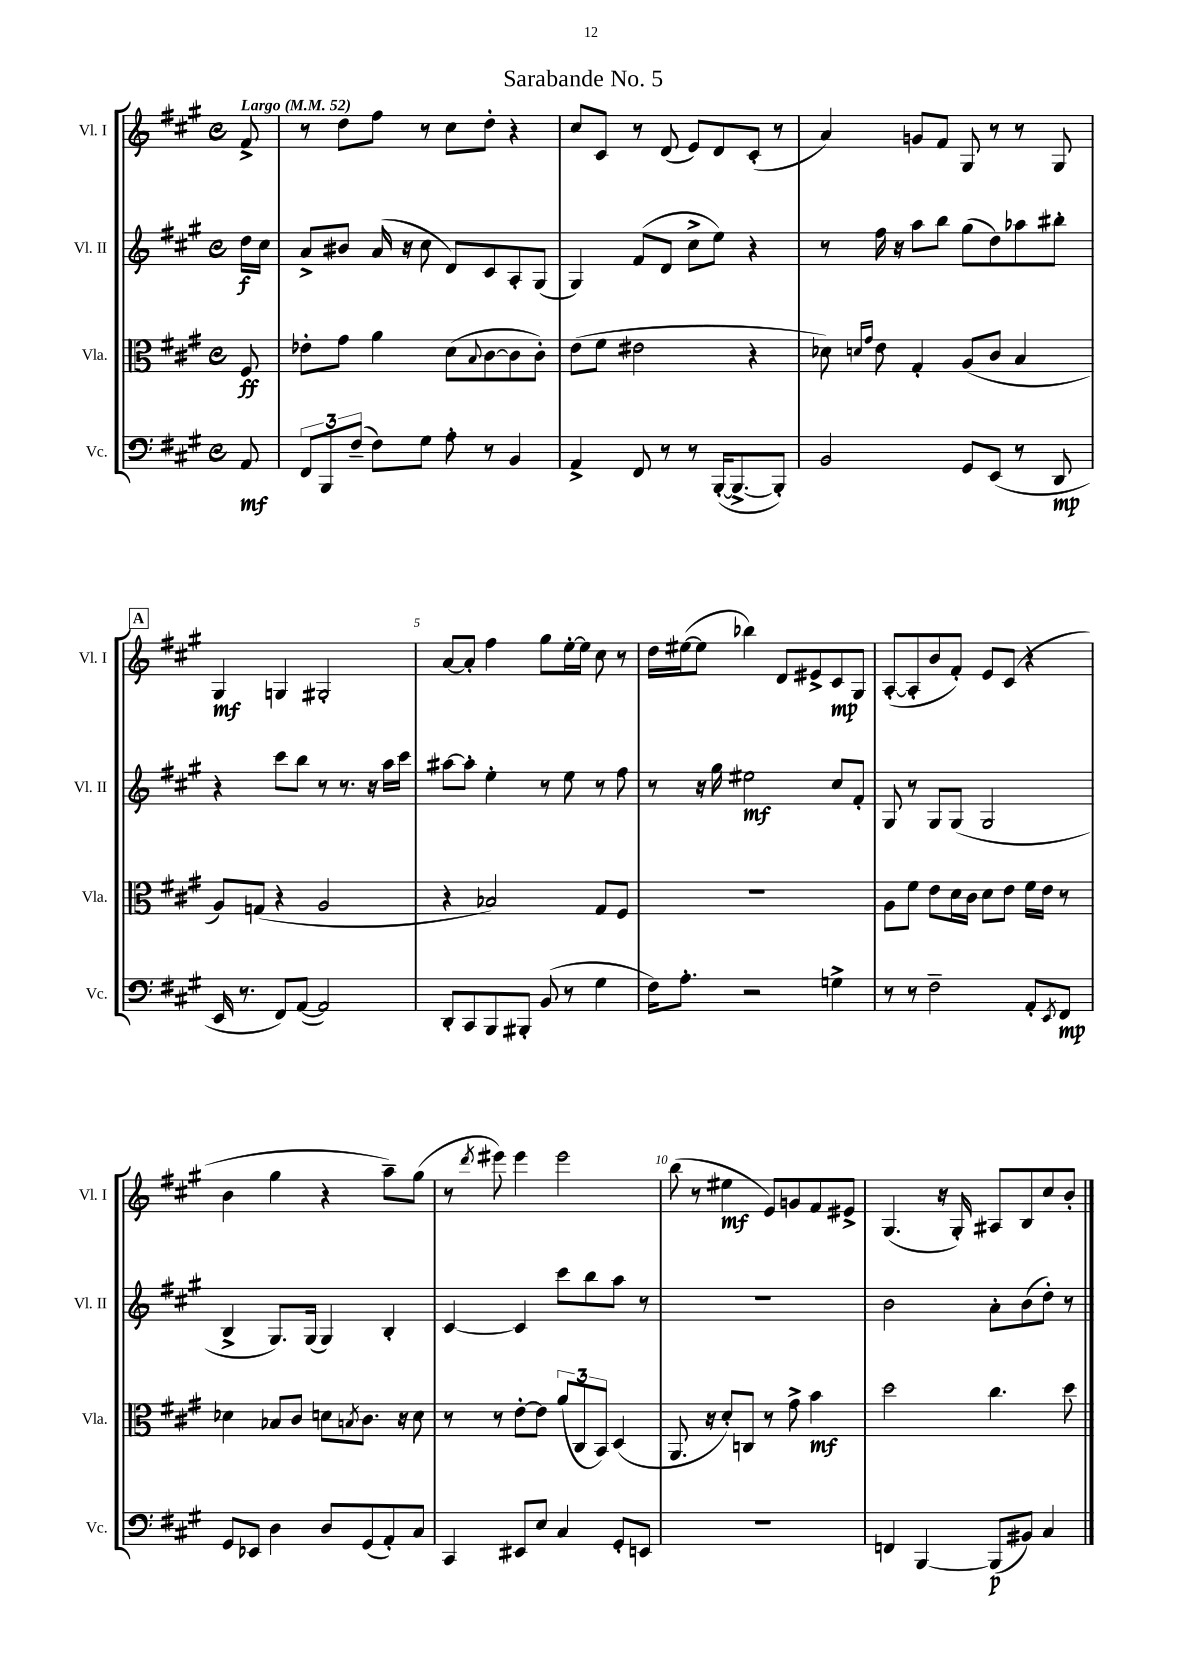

**kern	**kern	**kern	**kern
*staff4	*staff3	*staff2	*staff1
*clefF4	*clefC3	*clefG2	*clefG2
*k[f#c#g#]	*k[f#c#g#]	*k[f#c#g#]	*k[f#c#g#]
*M4/4	*M4/4	*M4/4	*M4/4
*met(c)	*met(c)	*met(c)	*met(c)
*MM52	*MM52	*MM52	*MM52
8AA	8F#	16dd	8f#^
.	.	16cc#	.
=	=	=	=
12FF#	8e-'	8a^	8r
12BBB	.	.	.
.	8g#	8b#	8dd
(12F#~	.	.	.
8F#)	4a	(16a	8ff#
.	.	16r	.
8G#	.	8cc#	8r
8A'	(8d	8d)	8cc#
.	8qqB	.	.
8r	[8c#	8c#	8dd'
4BB	8c#]	8A'	4r
.	8c#')	(8G#	.
=	=	=	=
4AA^	(8e	4G#)	8cc#
.	8f#	.	8c#
8FF#	2e#	(8f#	8r
8r	.	8d	(8d
8r	.	8cc#^	8e)
([16BBB'	.	8ee)	8d
8.BBB^_	.	.	.
.	4r	4r	(8c#'
8BBB'])	.	.	8r
=	=	=	=
2BB	8d-)	8r	4a)
.	16qqd	.	.
.	16qqg#	.	.
.	8e	16ff#	.
.	.	16r	.
.	4G#'	8aa	8g
.	.	8bb	8f#
8GG#	(8A	(8gg#	8G#
(8EE	8c#	8dd)	8r
8r	4B	8aa-	8r
8DD	.	8bb#'	8G#
=	=	=	=
16EE	8A)	4r	4G#
8.r	.	.	.
.	(8G	.	.
8FF#)	4r	8ccc#	4G
([8AA	.	8bb	.
2AA])	2A	8r	2G#'
.	.	8.r	.
.	.	16r	.
.	.	16aa	.
.	.	16ccc#	.
=	=	=	=
8DD'	4r	[8aa#	[8a
8CC#	.	8aa#']	8a']
8BBB	2B-)	4ee'	4ff#
8BBB#'	.	.	.
(8BB	.	8r	8gg#
8r	.	8ee	[16ee'
.	.	.	16ee]
4G#	8G#	8r	8cc#
.	8F#	8ff#	8r
=	=	=	=
16F#)	1r	8r	16dd
8.A'	.	.	([16ee#
.	.	16r	8ee#]
.	.	16gg#	.
2r	.	2ee#	4bb-)
.	.	.	8d
.	.	.	8e#^
4G^	.	8cc#	8c#
.	.	8f#'	8G#
=	=	=	=
8r	8A	8G#	([8A'
8r	8f#	8r	8A']
2F#~	8e	8G#	8b
.	16d	(8G#	8f#')
.	16c#	.	.
.	8d	2G#	8e
.	8e	.	(8c#
8AA'	16f#	.	4r
.	16e	.	.
8qEE	.	.	.
8FF#	8r	.	.
=	=	=	=
8GG#	4d-	4B^	4b
8EE-	.	.	.
4D	8B-	8.G#)	4gg#
.	8c#	.	.
.	.	(16G#	.
8D	8d	4G#)	4r
.	8qB	.	.
(8GG#	8.c#	.	.
8AA')	.	4B'	8aa~)
.	16r	.	.
8C#	8d	.	(8gg#
=	=	=	=
4CC#	8r	[4c#	8r
.	.	.	8qddd
.	8r	.	8eee#)
8EE#	[8e'	4c#]	4eee#
8E	8e]	.	.
4C#	(12a	8ccc#	2eee#
.	12C#	.	.
.	.	8bb	.
.	12BB)	.	.
8GG#'	(4D	8aa	.
8EE	.	8r	.
=	=	=	=
1r	8.AA	1r	(8bb
.	.	.	8r
.	16r	.	.
.	8d')	.	4ee#
.	8C	.	.
.	8r	.	8e)
.	8g#^	.	8g
.	4b	.	8f#
.	.	.	8e#^
=	=	=	=
4FF	2dd	2b	(4.G#
[4BBB	.	.	.
.	.	.	16r
.	.	.	16G#')
(8BBB]	4.cc#	8a'	8A#
8BB#)	.	(8b	8B
4C#	.	8dd')	8cc#
.	8dd	8r	8b'
==	==	==	==
*-	*-	*-	*-
